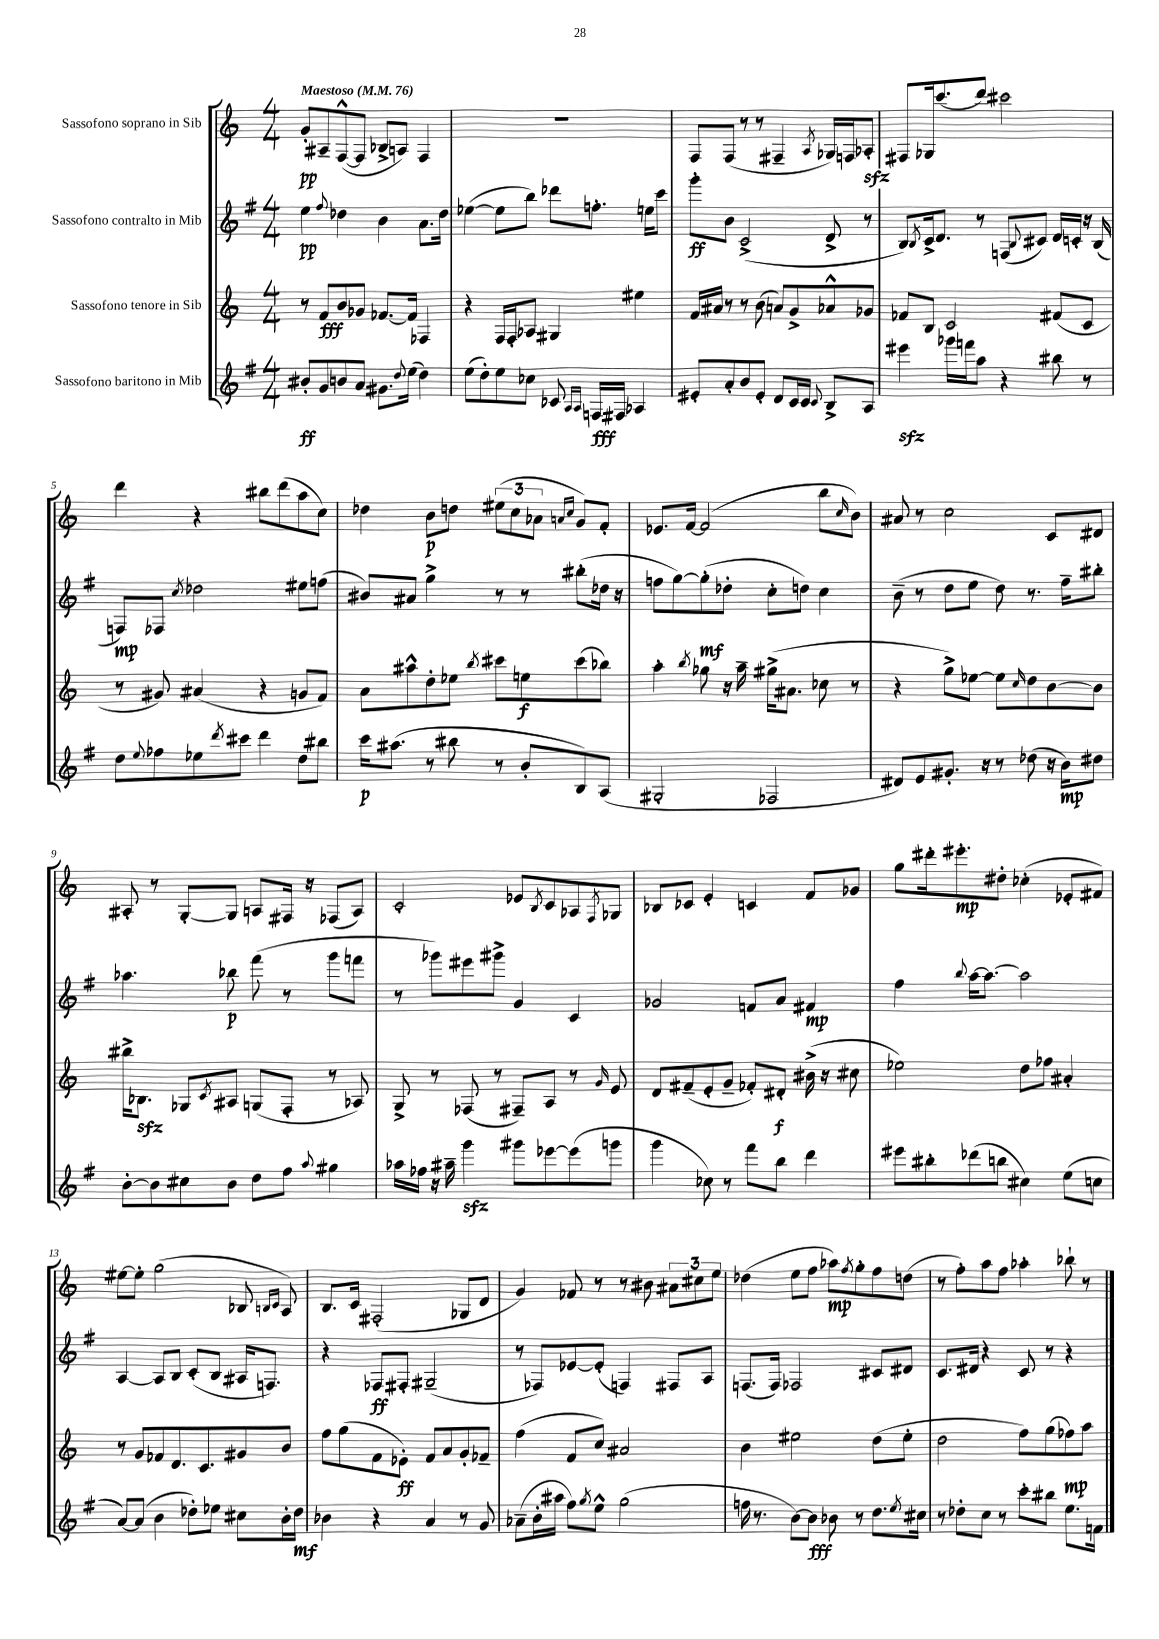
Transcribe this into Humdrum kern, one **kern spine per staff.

**kern	**kern	**kern	**kern
*staff4	*staff3	*staff2	*staff1
*clefG2	*clefG2	*clefG2	*clefG2
*k[f#]	*k[]	*k[f#]	*k[]
*M4/4	*M4/4	*M4/4	*M4/4
*MM76	*MM76	*MM76	*MM76
8b#'/L	8r	4ee\	8g'/L
8g/	8f/L	.	8A#~/
.	.	8qqff#/	.
8b/	8b/	4dd-\	([8F^^/
8a/J	8g-/J	.	8F/]J
8.g#\L	[8.f-/L	4b\	8B-^/L
.	.	.	8A/J)
8qqdd/	.	.	.
(16ee\Jk	16f-/]Jk	.	.
4dd\)	4F-/	8.a\L	4F/
.	.	16dd-\Jk	.
=	=	=	=
(8ee\L	4r	([4ee-\	1r
8dd'\)	.	.	.
8ee\	16F/LL	8ee-\]L	.
.	16F'/J	.	.
8cc-\J	8A-/J	8bb\J)	.
8c-/	4G#/	8ddd-\L	.
16qqA/LL	.	.	.
16qqA/JJ	.	.	.
16F/LL	.	8.ff'\J	.
16F#/JJ	.	.	.
4A-/	4ee#\	.	.
.	.	16ee\LK	.
.	.	8ccc\J	.
=	=	=	=
8e#'/L	16f/LL	8ggg'\L	8F/L
.	16a#/JJ	.	.
8a'/	8r	8b\J	(8F/J
8b/	8r	(2c^/	8r
8e#'/J	(8b\	.	8r
8d/L	8a/L)	.	4F#~/
16c/L	8g^/	.	.
16c/JJ	.	.	.
8qqc/	.	.	8qA/
8B^/L	8a-^^/	8d^/	16G-/LL)
.	.	.	16F/J
8A/J	8g-/J	8r	8A-'/J
=	=	=	=
4eee#\	8f-/L	8B/L)	8F#/L
.	.	8qB/	.
.	8B/J	16c^/k	16G-/k
.	.	8.d/J	(8.ccc/
16ggg-\LL	2c/	.	.
16fff\J	.	.	.
8aa\J	.	8r	8ddd/J)
4r	.	(8F/L	2ccc#\
.	.	8qqB/	.
.	.	8c#/J)	.
8bb#\	(8f#/L	16d/LL	.
.	.	16c'/JJ	.
8r	8c/J	16r	.
.	.	(16B/	.
=	=	=	=
8dd\L	8r	8F/L)	4ddd\
8qqee/	.	.	.
8ff-\	8g#/)	8F-/J	.
.	.	8qcc/	.
8ee-\	(4a#/	2dd-\	4r
8qddd/	.	.	.
8ccc#\J	.	.	.
4ddd\	4r	.	8bb#\L
.	.	.	(8ddd\
8dd\L	8g/L	8ee#\L	8aa\
8bb#\J	8f/J)	(8ff\J	8cc\J)
=	=	=	=
16ccc\LK	8a\L	8b#/L)	4dd-\
(8.aa#\J	.	.	.
.	8aa#^^\	8a#/J	.
8r	8dd'\	4gg^\	8b\L
8bb#\	8ee-\J	.	8dd\J
.	8qbb/	.	.
8r	8ccc#\L	8r	(12ee#\L
.	.	.	12cc\
8b'/L	8ee\	8r	.
.	.	.	12a-\J
.	.	.	16qqa/LL
.	.	.	16qqcc/JJ
8B/)	(8ccc#\	(8bb#'\L	8g/L)
(8A/J	8bb-\J)	16dd-\Jk	8f'/J
.	.	16r	.
=	=	=	=
2G#'/	4aa'\	8ff\L	8.e-/L
.	.	[8gg\)	.
.	.	.	[16f/Jk
.	8qbb/	.	.
.	8gg-\	(8gg'\]	(2f/]
.	16r	8dd-'\J	.
.	16aa~\	.	.
2F-/	(16gg#^\LK	8cc'\L	.
.	8.a#\J	.	.
.	.	8dd\J)	.
.	8cc-\	4cc\	8bb\L
.	.	.	16qqcc/
.	8r	.	8b\J)
=	=	=	=
8d#/L)	4r	(8b~\	8a#/
8e/	.	8r	8r
8.g#'/J	8gg^\L)	8dd\L	2cc\
.	[8ee-\J	8ee\J	.
16r	.	.	.
8r	8ee-\]L	8dd\)	.
.	16qqcc/	.	.
(8dd-\	8dd\	8.r	.
16r	[8b\	.	8c/L
16b\LK)	.	16ff#~\LK	.
8dd#\J	8b\]J	8bb#'\J	8d#/J
=	=	=	=
[8b'\L	16bb#^\LK	4.aa-\	8A#'/
.	8.B-\J	.	.
8b\]	.	.	8r
8cc#\	8G-/L	.	[8G'/L
.	8qc/	.	.
8b\J	8A#/J	8bb-\	8G/]J
8dd\L	(8G/L	(8fff#\	8A/L
8ff#\J	8F'/J	8r	16F#/Jk
.	.	.	16r
8qqaa/	.	.	.
4gg#\	8r	8ggg\L	(8F-/L
.	8A-/)	8fff\J	8A/J)
=	=	=	=
16aa-\LL	8G^/	8r	2c'/
16ff-\JJ	.	.	.
16r	8r	8ggg-\L)	.
16aa#~\	.	.	.
4ggg\	(8F-/	8eee#\	.
.	8r	8ggg#^\J	.
8ggg#\L	8F#~/L)	4g/	8e-/L
.	.	.	8qB/
[8eee-\	8A/J	.	8c/
(8eee-\]	8r	4c/	8A-/
.	16qqg/	.	8qF/
8ggg\J	8e/	.	8G-/J
=	=	=	=
4ggg\	8d/L	2g-/	8B-/L
.	(8f#~/	.	8c-/J
8cc-\)	8e'/	.	4e'/
8r	8g~/J	.	.
8fff#\L	8f-'/L)	8f/L	4c/
8bb\J	8d#'/J	8a/J	.
4ddd\	(16b#^\	4f#/	8f/L
.	16r	.	.
.	8cc#\	.	8g-/J
=	=	=	=
8eee#\L	2ee-\)	4ff#\	8gg\L
8bb#'\	.	.	16ddd#'\k
.	.	.	8.eee#'\
.	.	8qqbb/	.
(8ddd-\	.	[16aa\LK	.
.	.	8.aa\_J	.
8bb\J	.	.	8dd#'\J
4cc#\)	8dd\L	2aa\]	(4cc-'\
.	8ff-\J	.	.
(8ee\L	4a#'/	.	8e-'/L
8cc\J	.	.	8f#/J)
=	=	=	=
[8a/L)	8r	[4A/	[8ee#\L
(8a/]J	8g/L	.	8ee#'\]J
4b\	8f-/	8A/]L	(2gg\
.	8.d/	8B/J	.
8dd-'\L)	.	(8c'/L	.
.	8.c/	.	.
8ee-\J	.	8B/J	.
8cc#\L	8g#/	16A#/LK	8B-/
.	.	8.F/J)	.
.	.	.	16qqB/LL
.	.	.	16qqc/JJ
16b'\L	8b/J	.	8A/)
16dd-\JJ	.	.	.
=	=	=	=
4b-\	8ff\L	4r	8.B/L
.	(8gg\	.	.
.	.	.	16c/Jk
4r	8f\	8F-/L	(2F#'/
.	8e-'\J)	8F#'/J	.
4a/	8f/L	(2G#~/	.
.	8a/	.	.
8r	8g'/	.	8G-/L
8g/	8f-~/J	.	8d/J
=	=	=	=
(8a-~\L	(4ff\	8r	4g/)
16b'\L	.	8F-/L)	.
16aa#\JJ	.	.	.
8ff#\L)	8f/L	[8e-/	8f-/
8qgg/	.	.	.
8ee^^\J	8cc/J)	(8e-'/]J	8r
(2gg\	2a#/	4F/)	8r
.	.	.	8b#\
.	.	8F#/L	12a#\L
.	.	.	12cc#\
.	.	8A/J	.
.	.	.	12ee\J
=	=	=	=
16ff\	4b\	(8.F/L	(4dd-\
8.r	.	.	.
.	.	16F/Jk)	.
[8b\L)	2ee#\	2F-/	8ee\L
8b\]J	.	.	8ff\J
8b-\	.	.	8aa-\L)
.	.	.	8qff/
8r	.	.	8gg'\
8.dd\L	(8dd\L	8c#/L	8ff\
.	8ee#'\J	8d#/J	(8dd\J
8qee/	.	.	.
16cc#\Jk	.	.	.
=	=	=	=
8r	2dd\	8.c/L	8r
8dd-'\L	.	.	8ff'\L)
.	.	16d#/Jk	.
8cc\J	.	4r	8aa\
8r	.	.	8ff\J
8ccc'\L	8ff\L)	8c/	4aa-'\
8bb#\J	(8gg\	8r	.
8.ee\L	8ff-\)	4r	8bb-`\
.	8aa\J	.	8r
16f\Jk	.	.	.
==	==	==	==
*-	*-	*-	*-
